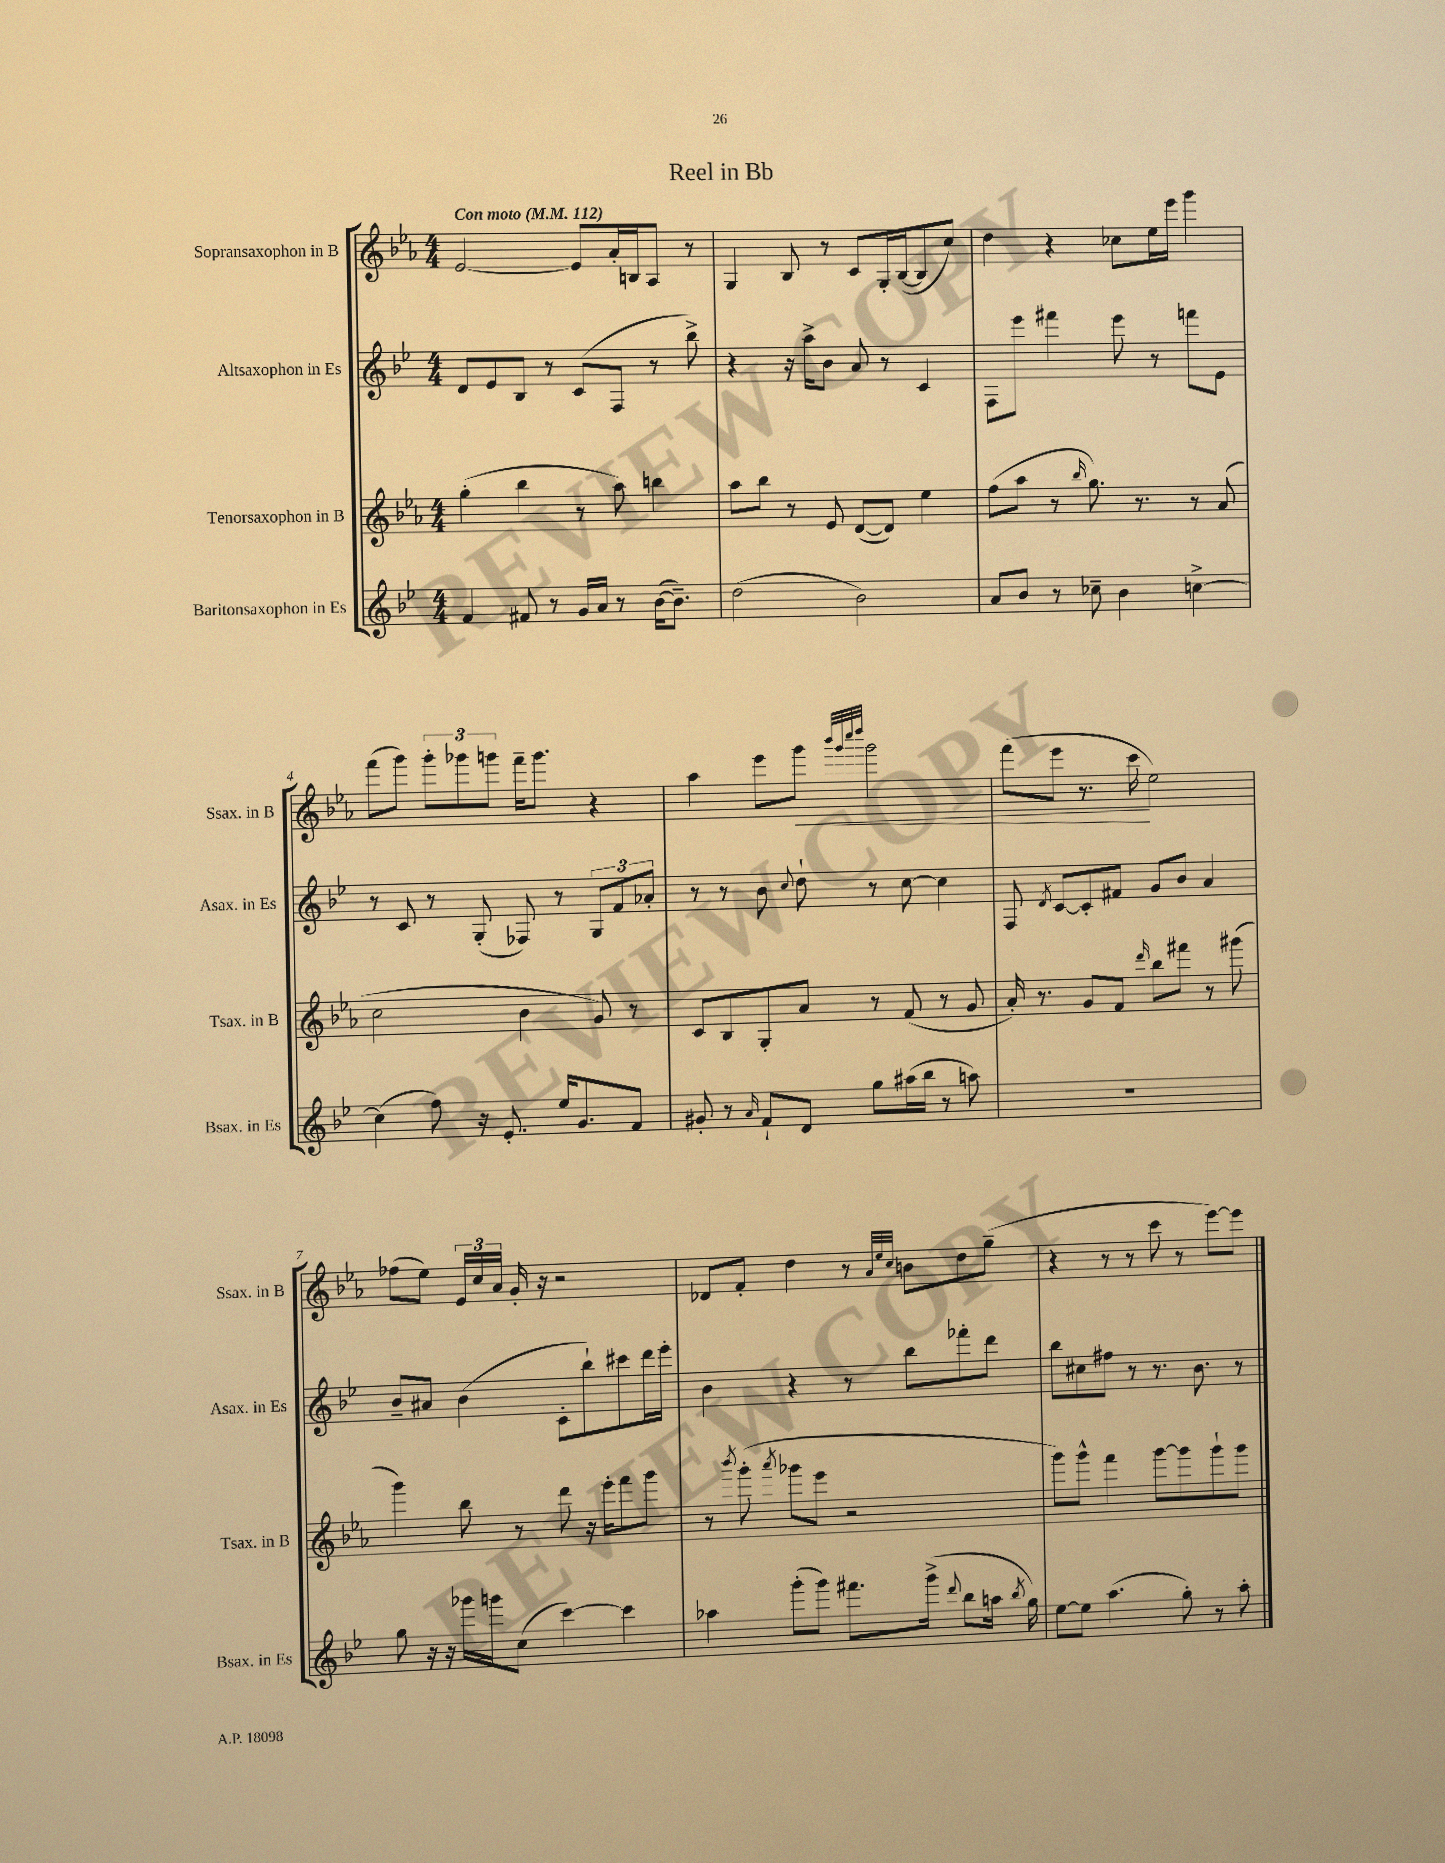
\header { title = "Reel in Bb" }
<<
\new StaffGroup <<
\new Staff = "s0" \with { instrumentName = "Sopransaxophon in B" shortInstrumentName = "Ssax. in B" } {
    \clef treble \key ees \major \numericTimeSignature \time 4/4 \tempo "Con moto" 4 = 112
    \autoBeamOff ees'2~ ees'8[ aes'16-. b16 aes8] r8 |
    g4 bes8 r8 c'8[ g16-. bes16~( bes8 c''8]) |
    d''4 r4 ces''8[ ees''16 ees'''16] g'''4 |
    f'''8[( g'''8]) \tuplet 3/2 { g'''8[-. ges'''8 g'''8] } f'''16[-- g'''8.] r4 |
    aes''4 ees'''8[ g'''8]\< \grace { bes'''32[ g'''32 c''''32 d''''32] } g'''2 |
    f'''8[( ees'''8] r8. c'''16\! ees''2) |
    fes''8[( ees''8]) \tuplet 3/2 { ees'16[ c''16 aes'16] } g'16-. r16 r2 |
    des'8[ f'8]-. d''4 r8 \grace { aes'32[ ees''32 c''32] } b'8[ d''8 g''8]--( |
    r4 r8 r8 c'''8 r8 ees'''8[~) ees'''8] \bar "|." |
}
\new Staff = "s1" \with { instrumentName = "Altsaxophon in Es" shortInstrumentName = "Asax. in Es" } {
    \clef treble \key bes \major \numericTimeSignature \time 4/4
    \autoBeamOff d'8[ ees'8 bes8] r8 c'8[( f8] r8 bes''8->) |
    r4 r16 a''16[-> bes'8] a'8 r8 c'4 |
    f8[ ees'''8] fis'''4 ees'''8 r8 f'''8[ ees'8] |
    r8 c'8 r8 g8-.( fes8) r8 \tuplet 3/2 { g8[ f'8 aes'8]-. } |
    r8 r8 bes'8 \appoggiatura { c''8 } d''8-! r8 c''8~ c''4 |
    f8 \acciaccatura { d'8 } c'8[~ c'8-. fis'8] g'8[ bes'8] a'4 |
    bes'8[-- ais'8] bes'4( c'8[-. bes''8-!) cis'''8 d'''16 ees'''16]-. |
    bes'4 r4 r8 bes''8[ fes'''8-. d'''8] |
    bes''8[ cis''8 fis''8] r8 r8. bes'8. r8 \bar "|." |
}
\new Staff = "s2" \with { instrumentName = "Tenorsaxophon in B" shortInstrumentName = "Tsax. in B" } {
    \clef treble \key ees \major \numericTimeSignature \time 4/4
    \autoBeamOff g''4-.( bes''4 r8 aes''8) b''4 |
    aes''8[ bes''8] r8 ees'8 d'8[~( d'8]) ees''4 |
    f''8[( aes''8] r8 \grace { bes''16 } g''8.) r8. r8 aes'8( |
    c''2 bes'4 g'8) r8 |
    c'8[ bes8 g8-. aes'8] r8 f'8( r8 g'8 |
    aes'16-.) r8. g'8[ f'8] \grace { d'''16 } bes''8[ fis'''8] r8 gis'''8( |
    g'''4) bes''8 r8 d'''8 r16 ees'''16[-. f'''8 g'''8] |
    r8 \acciaccatura { bes'''8 } g'''8-.( \acciaccatura { aes'''8 } ges'''8[ ees'''8] r2 |
    g'''8[) g'''8]-^ f'''4 g'''8[~ g'''8 g'''8-! g'''8] \bar "|." |
}
\new Staff = "s3" \with { instrumentName = "Baritonsaxophon in Es" shortInstrumentName = "Bsax. in Es" } {
    \clef treble \key bes \major \numericTimeSignature \time 4/4
    \autoBeamOff f'4 fis'8 r8 g'16[ a'16] r8 bes'16[~( bes'8.]--) |
    d''2( bes'2) |
    a'8[ bes'8] r8 ces''8-- bes'4 c''4~-> |
    c''4( f''8) r16 ees'8.-. ees''16[ g'8. f'8] |
    gis'8-. r8 \grace { a'16 } f'8[-! d'8] g''8[ ais''16( bes''16] r8 a''8) |
    R1 |
    g''8 r16 r16 ges'''16[ g'''16 c''8]( c'''4~) c'''4 |
    aes''4 g'''8[-.( g'''8]) fis'''8.[ g'''16]->( \appoggiatura { d'''8 } bes''8[ a''16] \acciaccatura { bes''8 } g''16) |
    ees''8[~ ees''8] a''4.( g''8-.) r8 a''8-. \bar "|." |
}
>>
>>
